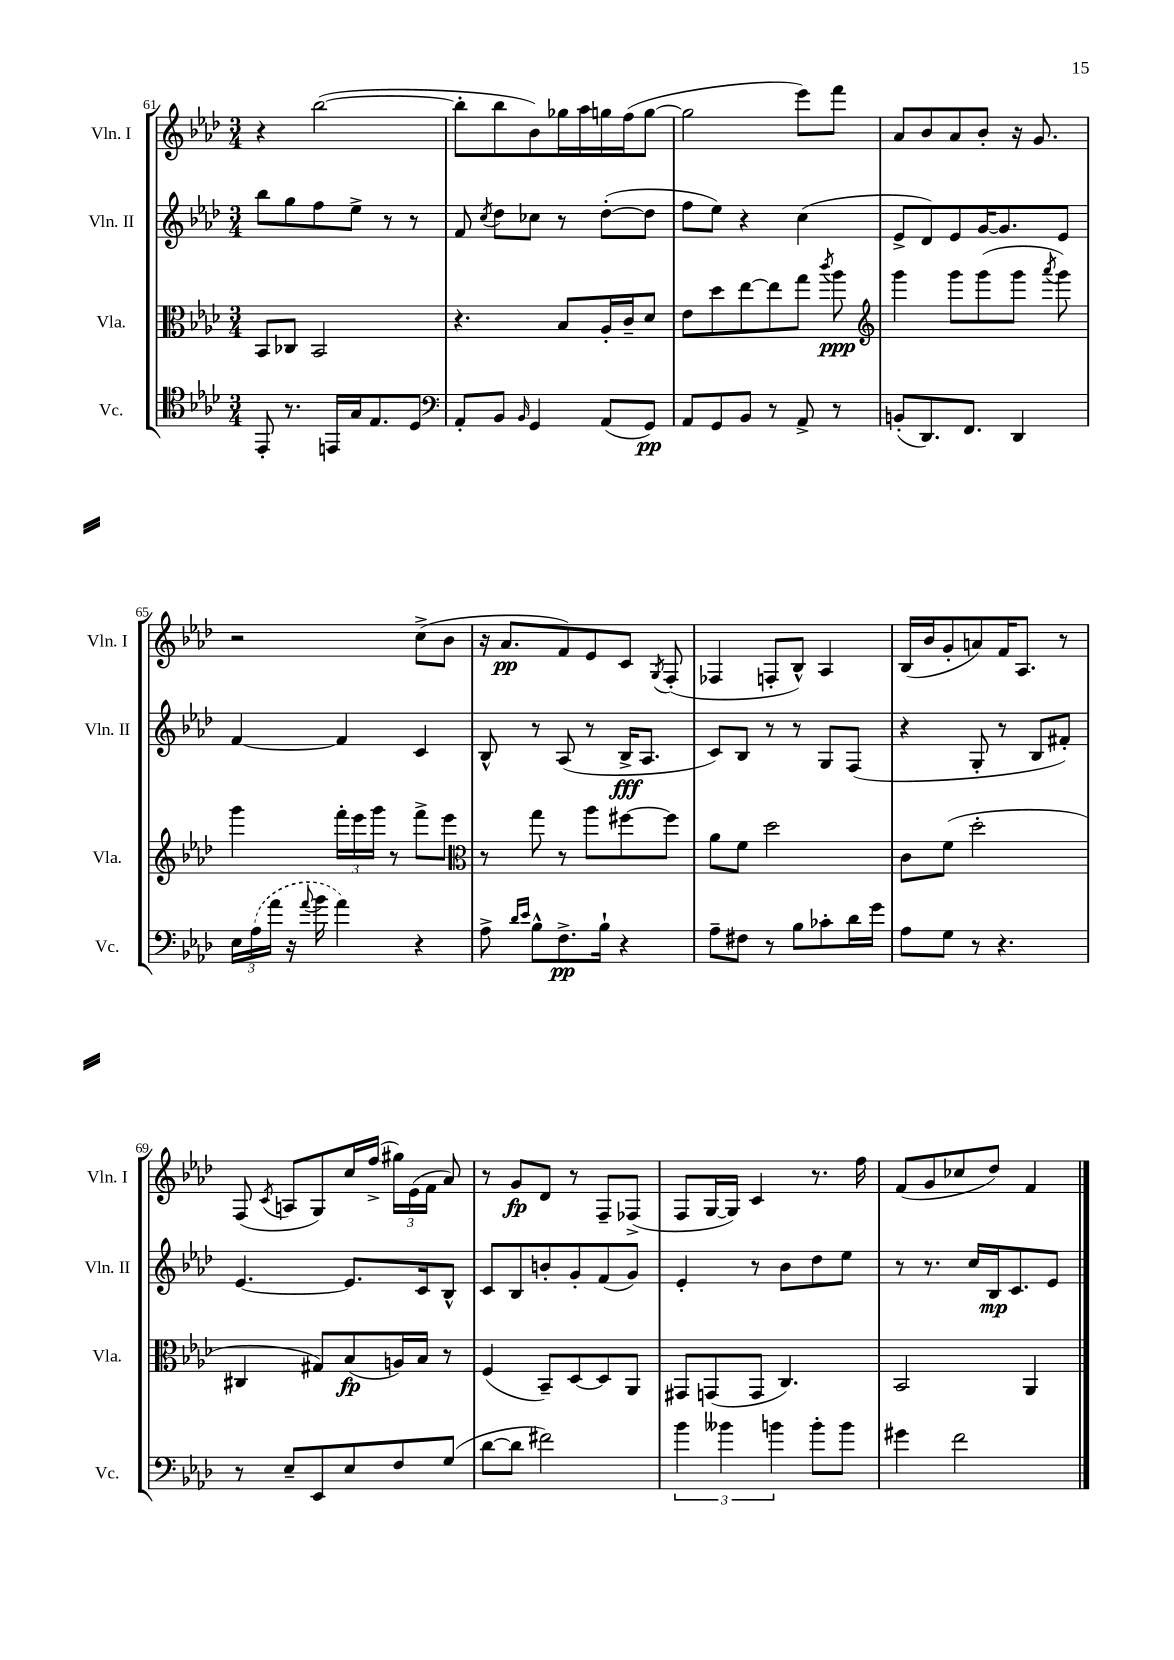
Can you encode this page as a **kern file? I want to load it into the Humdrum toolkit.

**kern	**kern	**kern	**kern
*staff4	*staff3	*staff2	*staff1
*clefC4	*clefC3	*clefG2	*clefG2
*k[b-e-a-d-]	*k[b-e-a-d-]	*k[b-e-a-d-]	*k[b-e-a-d-]
*M3/4	*M3/4	*M3/4	*M3/4
8EE-'	8BB-	8bb-	4r
8.r	8C-	8gg	.
.	2BB-	8ff	([2bb-
16EE	.	.	.
16G	.	8ee-^	.
8.E-	.	.	.
.	.	8r	.
8D-	.	8r	.
=	=	=	=
*clefF4	*	*	*
8AA-'	4.r	8f	8bb-']
.	.	8qcc	.
8BB-	.	8dd-	8bb-
16qqBB-	.	.	.
4GG	.	8cc-	8b-)
.	8B-	8r	16gg-
.	.	.	16aa-
(8AA-	16A-'	([8dd-'	16gg
.	16c~	.	(16ff
8GG)	8d-	8dd-]	[8gg
=	=	=	=
8AA-	8e-	8ff	2gg]
8GG	8dd-	8ee-)	.
8BB-	[8ee-	4r	.
8r	8ee-]	.	.
8AA-^	8gg	(4cc	8eee-)
.	8qccc	.	.
8r	8aa-	.	8fff
=	=	=	=
*	*clefG2	*	*
(8BB'	4ggg	8e-^	8a-
8.DD-)	.	8d-)	8b-
.	8ggg	8e-	8a-
8.FF	.	.	.
.	(8ggg	[16g	8b-'
.	.	8.g]	.
4DD-	8ggg	.	16r
.	.	.	8.g
.	8qaaa-	.	.
.	8ggg)	8e-	.
=	=	=	=
24E-	4ggg	[4f	2r
(24A-	.	.	.
24a-	.	.	.
16r	.	.	.
8qqa-	.	.	.
16b-	.	.	.
4a-)	24fff'	4f]	.
.	24eee-	.	.
.	24ggg	.	.
.	8r	.	.
4r	8fff^	4c	(8cc^
.	8eee-	.	8b-
=	=	=	=
*	*clefC3	*	*
8A-^	8r	8B-^^	16r
.	.	.	8.a-
16qqd-	.	.	.
16qqe-	.	.	.
8B-^^	8gg	8r	.
8.F^	8r	(8A-	8f)
.	8aa-	8r	8e-
16B-`	.	.	.
4r	[8ff#	16B-^	8c
.	.	8.A-	.
.	.	.	8qG
.	8ff#]	.	(8F'
=	=	=	=
8A-~	8a-	8c)	4F-
8F#	8f	8B-	.
8r	2dd-	8r	8F'
8B-	.	8r	8B-^^)
8c-'	.	8G	4A-
16d-	.	(8F	.
16g	.	.	.
=	=	=	=
8A-	8c	4r	(16B-
.	.	.	16b-
8G	(8f	.	8g'
8r	2dd-'	8G'	8a)
4.r	.	8r	16f
.	.	.	8.A-
.	.	8B-	.
.	.	8f#')	8r
=	=	=	=
8r	4C#	[4.e-	(8F
.	.	.	8qc
8E-~	.	.	8A
8EE-	8G#)	.	8G)
8E-	(8B-	8.e-]	16cc
.	.	.	(16ff^
8F	16A)	.	24gg#)
.	.	.	(24e-
.	16B-	16c	.
.	.	.	24f
(8G	8r	8B-^^	8a-)
=	=	=	=
[8d-	(4F	8c	8r
8d-]	.	8B-	8g
2f#)	8BB-~)	8b'	8d-
.	[8D-	8g'	8r
.	8D-]	(8f	8F~
.	8AA-	8g)	(8F-^
=	=	=	=
6b-	8GG#	4e-'	8F
.	(8GG	.	[16G
6b--	.	.	.
.	.	.	16G])
.	8GG	8r	4c
6b	.	.	.
.	4.C)	8b-	.
8b'	.	8dd-	8.r
8b	.	8ee-	.
.	.	.	16ff
=	=	=	=
4g#	2BB-	8r	(8f
.	.	8.r	8g
2f	.	.	8cc-
.	.	16cc	.
.	.	16B-	8dd-)
.	.	8.c	.
.	4AA-	.	4f
.	.	8e-	.
==	==	==	==
*-	*-	*-	*-
